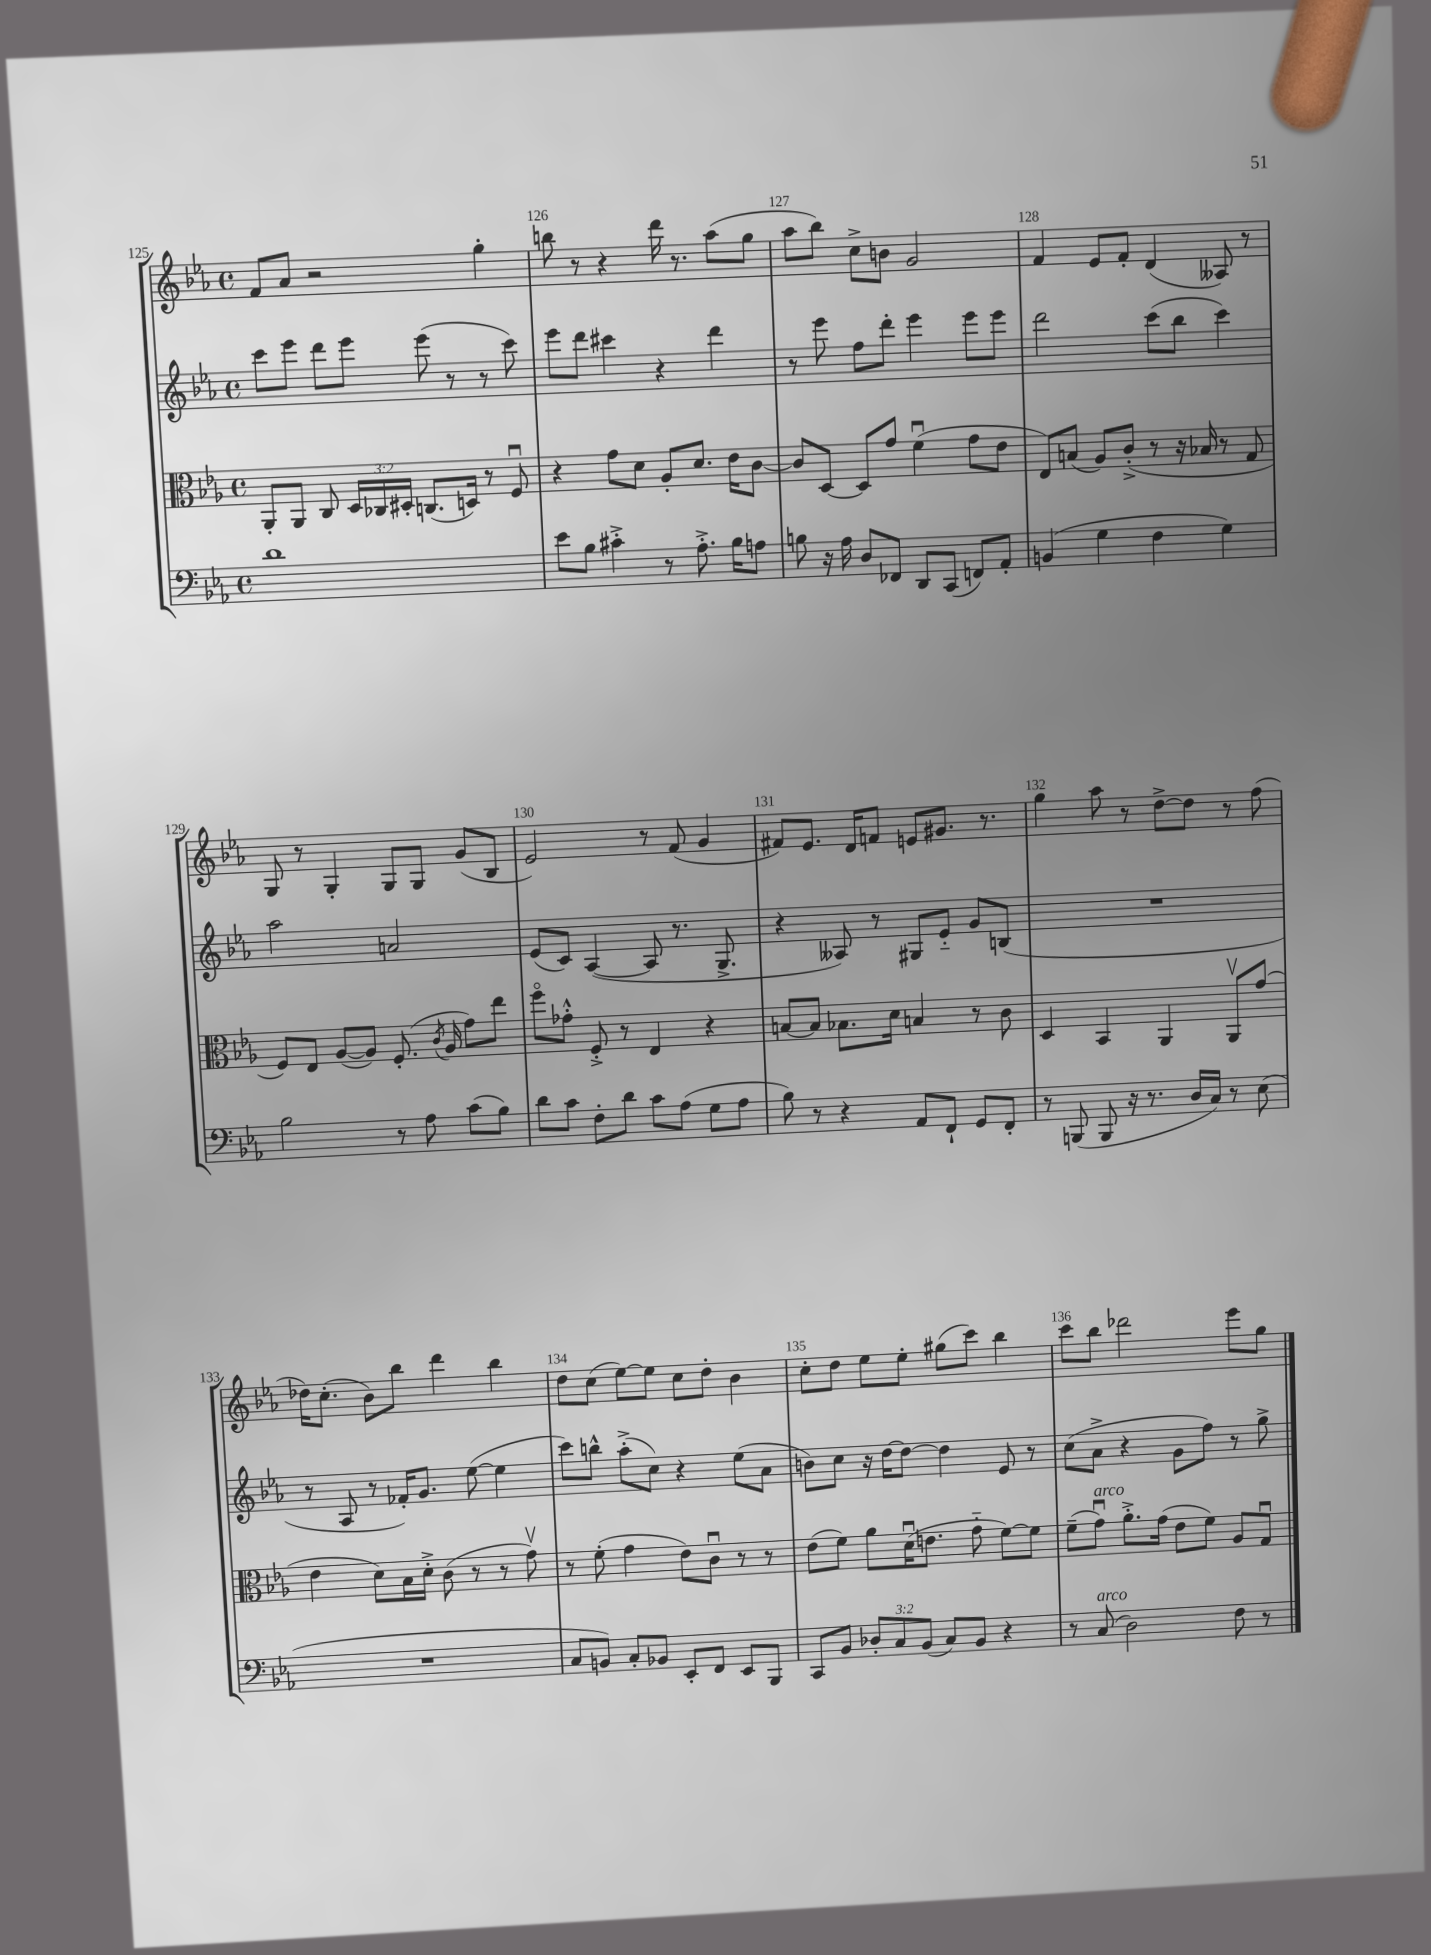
<<
\new StaffGroup <<
\new Staff = "s0" {
    \clef treble \key ees \major \defaultTimeSignature \time 4/4
    \autoBeamOff f'8[ aes'8] r2 g''4-. |
    b''8 r8 r4 d'''16 r8. aes''8[( g''8] |
    aes''8[ bes''8]) c''8[-> b'8] g'2 |
    f'4 ees'8[ f'8]-. d'4( aeses8) r8 |
    g8 r8 g4-. g8[ g8] g'8[( bes8] |
    ees'2) r8 f'8( g'4 |
    fis'8[) ees'8.] d'16[ f'8] e'8[ gis'8.] r8. |
    g''4 aes''8 r8 d''8[~-> d''8] r8 f''8( |
    des''16[) c''8.]-.( bes'8[) bes''8] d'''4 bes''4 |
    d''8[ c''8]( ees''8[~) ees''8] c''8[ d''8]-. bes'4 |
    c''8[-. d''8] ees''8[ ees''8]-. gis''8[( c'''8]) bes''4 |
    c'''8[ bes''8] des'''2 ees'''8[ g''8] \bar "|." |
}
\new Staff = "s1" {
    \clef treble \key ees \major \defaultTimeSignature \time 4/4
    \autoBeamOff c'''8[ ees'''8] d'''8[ ees'''8] ees'''8( r8 r8 c'''8) |
    ees'''8[ d'''8] cis'''4 r4 d'''4 |
    r8 ees'''8 f''8[ d'''8]-. ees'''4 ees'''8[ ees'''8] |
    d'''2 c'''8[( bes''8] c'''4) |
    aes''2 a'2 |
    ees'8[( c'8]) aes4~( aes8 r8. g8.-> |
    r4 aeses8) r8 gis8[ ees'8]-_ g'8[ b8]( |
    R1 |
    r8 aes8 r8 fes'16[-.) g'8.] ees''8~( ees''4 |
    c'''8[) b''8]-^ aes''8[-.->( c''8]) r4 ees''8[( aes'8] |
    b'8[) c''8] r16 d''16[~ d''8]~ d''4 ees'8 r8 |
    c''8[( aes'8]-> r4 g'8[ f''8]) r8 g''8-> \bar "|." |
}
\new Staff = "s2" {
    \clef alto \key ees \major \defaultTimeSignature \time 4/4 \override Staff.TupletNumber.text = #tuplet-number::calc-fraction-text
    \autoBeamOff aes,8[-. aes,8] c8 \tuplet 3/2 { d16[ ces16 dis16]-. } c8.[( d16]) r8 f8\downbow |
    r4 g'8[ d'8] aes8[-. d'8.] ees'16[ c'8]~ |
    c'8[ d8]~ d8[ g'8] f'4\downbow( g'8[ ees'8] |
    ees8[) b8]( aes8[) c'8]-.->( r8 r16 bes16 r8 g8 |
    f8[) ees8] aes8[~( aes8]) f8.-.( \acciaccatura { c'8 } aes16 g'8[) ees''8] |
    f''8[\flageolet ges'8]-.-^ f8-.-> r8 ees4 r4 |
    b8[~ b8] bes8.[ d'16] b4 r8 c'8 |
    d4 bes,4 aes,4 aes,8[\upbow g'8]( |
    ees'4 d'8[) bes16 d'16]-.-> c'8( r8 r8 g'8\upbow) |
    r8 f'8-.( g'4 ees'8[) c'8]\downbow r8 r8 |
    ees'8[( f'8]) aes'8[ d'16\downbow( e'8.] g'8-_ f'8[~) f'8] |
    f'8[--( g'8]\downbow^\markup { \italic "arco" }) aes'8.[-.-> g'16]( ees'8[ f'8]) aes8[ g8]\downbow \bar "|." |
}
\new Staff = "s3" {
    \clef bass \key ees \major \defaultTimeSignature \time 4/4 \override Staff.TupletNumber.text = #tuplet-number::calc-fraction-text
    \autoBeamOff d'1 |
    ees'8[ bes8] cis'4-.-> r8 aes8.-.-> bes16[ a8] |
    b8 r16 aes16 d8[ fes,8] d,8[ c,8]( f,8[) aes,8]-. |
    b,4( g4 f4 g4) |
    bes2 r8 aes8 c'8[( bes8]) |
    d'8[ c'8] f8[-. d'8] c'8[ aes8]( g8[ aes8] |
    bes8) r8 r4 aes,8[ f,8]-! g,8[ f,8]-. |
    r8 b,,8( b,,8 r16 r8. d16[ c16]) r8 ees8( |
    R1 |
    c8[ b,8]) c8[-. bes,8] ees,8[-. f,8] ees,8[ bes,,8] |
    c,8[ bes,8] \tuplet 3/2 { des8[-. c8 bes,8]( } c8[) bes,8] r4 |
    r8 c8^\markup { \italic "arco" }( d2) f8 r8 \bar "|." |
}
>>
>>
\layout { \context { \Score currentBarNumber = #125 \override BarNumber.break-visibility = ##(#f #t #t) barNumberVisibility = #all-bar-numbers-visible } }
